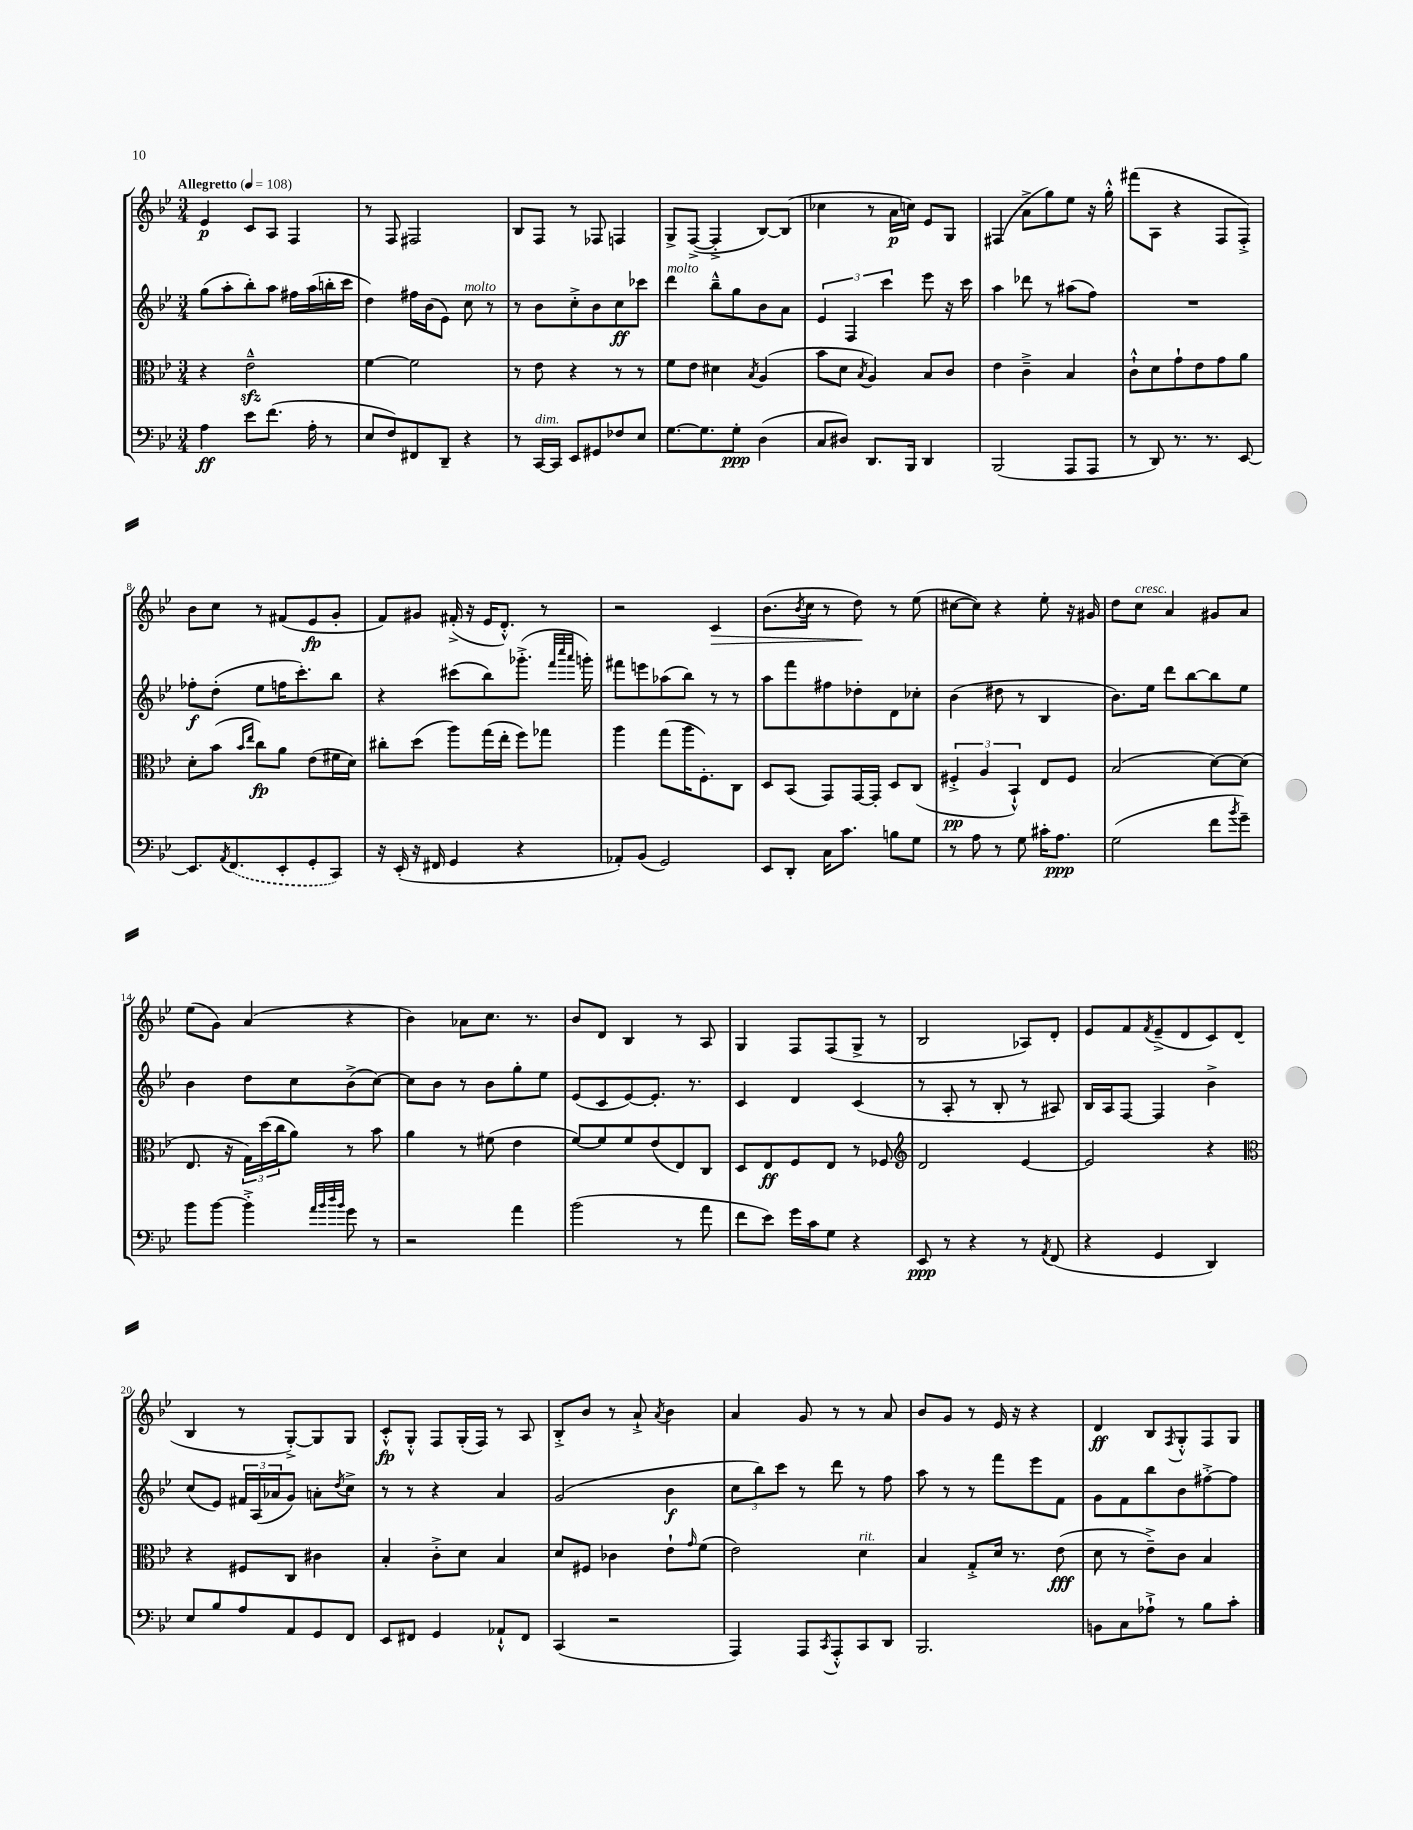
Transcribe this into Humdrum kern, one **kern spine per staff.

**kern	**kern	**kern	**kern
*staff4	*staff3	*staff2	*staff1
*clefF4	*clefC3	*clefG2	*clefG2
*k[b-e-]	*k[b-e-]	*k[b-e-]	*k[b-e-]
*M3/4	*M3/4	*M3/4	*M3/4
*MM108	*MM108	*MM108	*MM108
4A	4r	(8gg	4e-
.	.	8aa'	.
8e-	2e-~^^	8bb-')	8c
(8.f	.	8aa	8A
.	.	16ff#	4F
16A'	.	(16aa	.
8r	.	16bb'	.
.	.	16ccc	.
=	=	=	=
8E-	[4f	4dd)	8r
8F)	.	.	8F
8FF#	2f]	16ff#	2F#
.	.	(16b-	.
8DD~	.	8e-)	.
4r	.	8cc	.
.	.	8r	.
=	=	=	=
8r	8r	8r	8B-
[16CC	8e-	8b-	8F
16CC]	.	.	.
8EE-	4r	8cc'^	8r
8GG#	.	8b-	8F-
8F-	8r	8cc	4F
8E-	8r	8ccc-	.
=	=	=	=
[8.G	8f	4ddd	8G^
.	8e-	.	([8F^
8.G]	.	.	.
.	4d#	8bb-~^^	4F'^]
8G'	.	8gg	.
.	8qB-	.	.
(4D	(4A	8b-	[8B-)
.	.	8a	(8B-]
=	=	=	=
8C	8b-	6e-	4cc-
8D#)	8d	.	.
.	.	6F	.
.	8qB-	.	.
8.DD	4A)	.	8r
.	.	6ccc	.
.	.	.	16a
16BBB-	.	.	16cc)
4DD	8B-	8eee-	8e-
.	8c	16r	8G
.	.	16ccc	.
=	=	=	=
(2BBB-	4e-	4aa	(4F#
.	4c~^	8ddd-	8a^
.	.	8r	8gg)
8AAA	4B-	(8aa#	8ee-
8AAA	.	8ff)	16r
.	.	.	16gg'^^
=	=	=	=
8r	8c`^^	2.r	(8fff#
8DD)	8d	.	8A
8.r	8g`	.	4r
.	8e-	.	.
8.r	.	.	.
.	8g	.	8F
[8EE-	8a	.	8F'^)
=	=	=	=
8.EE-]	8d'	8ff-'	8b-
.	(8b-	(8dd'	8cc
8qAA	.	.	.
(8.FF	.	.	.
.	16qqb-	.	.
.	16qqee-	.	.
.	8cc)	8ee-	8r
8EE-'	8a	16ff	(8f#
.	.	8.ccc')	.
8GG'	(8e-	.	8e-
8CC)	16f#	8bb-	8g'
.	16d)	.	.
=	=	=	=
16r	8cc#'	4r	8f)
(16EE-'	.	.	.
16r	(8dd	.	8g#
16FF#	.	.	.
4GG	8aa)	(8ccc#	(16f#'^
.	.	.	16r
.	(16gg	8bb-)	16e-
.	16ee-'	.	8.d'^^)
4r	8ff)	(8.ggg-'^	.
.	8gg-	.	8r
.	.	32qqfff	.
.	.	32qqcccc	.
.	.	32qqaaa	.
.	.	16ggg')	.
=	=	=	=
8AA-')	4aa	8fff#	2r
(8BB-	.	8eee	.
2GG)	(8gg	(8aa-	.
.	16aa	8bb-)	.
.	8.F')	.	.
.	.	8r	4c
.	8C	8r	.
=	=	=	=
8EE-	8D	8aa	(8.b-
8DD'	(8BB-	8fff	.
.	.	.	8qb-
.	.	.	16cc
16C	8GG)	8ff#	8r
8.c	.	.	.
.	[16GG	8dd-'	8dd)
.	16GG']	.	.
8B	8D	8d	8r
8G	(8C	8cc-'	(8ee-
=	=	=	=
8r	6F#'^	(4b-	[8cc#
8A	.	.	8cc#])
.	6A	.	.
8r	.	8dd#	4r
.	6BB-`^^)	.	.
8G	.	8r	.
16c#'	8E-	4B-	8ee-'
8.A	.	.	.
.	8F#	.	16r
.	.	.	16g#
=	=	=	=
(2G	(2B-	8.b-)	8dd
.	.	.	8cc
.	.	16ee-	.
.	.	8ddd	4a
.	.	[8bb-	.
8f	[8d)	8bb-]	8g#
8qb-	.	.	.
8g~)	(8d]	8ee-	8a
=	=	=	=
8b-	8.E-	4b-	(8ee-
[8b-	.	.	8g)
.	16r	.	.
4b-'^]	24G)	8dd	(4a
.	(24dd	.	.
.	24cc	.	.
.	8a)	8cc	.
32qqa	.	.	.
32qqb-	.	.	.
32qqdd	.	.	.
32qqb-	.	.	.
8g	8r	(8b-^	4r
8r	8b-	[8cc)	.
=	=	=	=
2r	4a	8cc]	4b-)
.	.	8b-	.
.	8r	8r	8a-
.	(8f#	8b-	8.cc
4a	4e-	8gg'	.
.	.	.	8.r
.	.	8ee-	.
=	=	=	=
(2b-	[8f)	(8e-	8b-
.	8f]	8c	8d
.	8f	[8e-)	4B-
.	(8e-	8.e-']	.
8r	8E-)	.	8r
.	.	8.r	.
8a	8C	.	8A
=	=	=	=
8f	8D	4c	4G
8e-)	8E-	.	.
16g	8F	4d	8F
16c	.	.	.
8G	8E-	.	(8F
4r	8r	(4c	8G^
.	8F-	.	8r
=	=	=	=
*	*clefG2	*	*
8EE-	2d	8r	2B-
8r	.	8A'	.
4r	.	8r	.
.	.	8B-'	.
8r	[4e-	8r	8A-)
8qAA	.	.	.
(8FF	.	8A#)	8d'
=	=	=	=
4r	2e-]	16B-	8e-
.	.	16A	.
.	.	[8F	8f
.	.	.	8qf
4GG	.	4F]	(8e-~^
.	.	.	8d
4DD)	4r	4b-^	8c)
.	.	.	(8d
=	=	=	=
*	*clefC3	*	*
8E-	4r	(8cc	4B-
8B-	.	8e-)	.
8A	8F#	24f#	8r
.	.	(24A	.
.	.	24a-	.
8AA	8C	8g)	[8G'^)
8GG	4c#	8a'	8G]
.	.	8qdd	.
8FF	.	8cc^	8G
=	=	=	=
8EE-	4B-'	8r	8c'^^
8FF#	.	8r	8G'^^
4GG	8c'^	4r	8F
.	8d	.	(16G'
.	.	.	16F)
8AA-`^^	4B-	4a	8r
8FF#	.	.	8A
=	=	=	=
(4CC	8d	(2g	8B-'^
.	8F#	.	8b-
2r	4c-	.	8r
.	.	.	8a`^
.	.	.	8qa
.	8e-`	4b-	4b-
.	16qqg	.	.
.	(8f	.	.
=	=	=	=
4AAA)	2e-)	12cc	4a
.	.	12bb-)	.
.	.	12ccc	.
8AAA	.	8r	8g
8qCC	.	.	.
8AAA'^^	.	8ddd	8r
8CC	4d	8r	8r
8DD	.	8ff	8a
=	=	=	=
2.BBB-	4B-	8aa	8b-
.	.	8r	8g
.	8G'^	8r	8r
.	16d	8fff	16e-
.	8.r	.	16r
.	.	8eee-	4r
.	(8e-	8f	.
=	=	=	=
8BB	8d	8g	4d
8C	8r	8f	.
8A-`^	8e-~^)	8bb-	8B-
.	.	.	8qF
8r	8c	8b-	8G'^^
8B-	4B-	[8ff#'^	8F
8c'	.	8ff#]	8G
==	==	==	==
*-	*-	*-	*-
